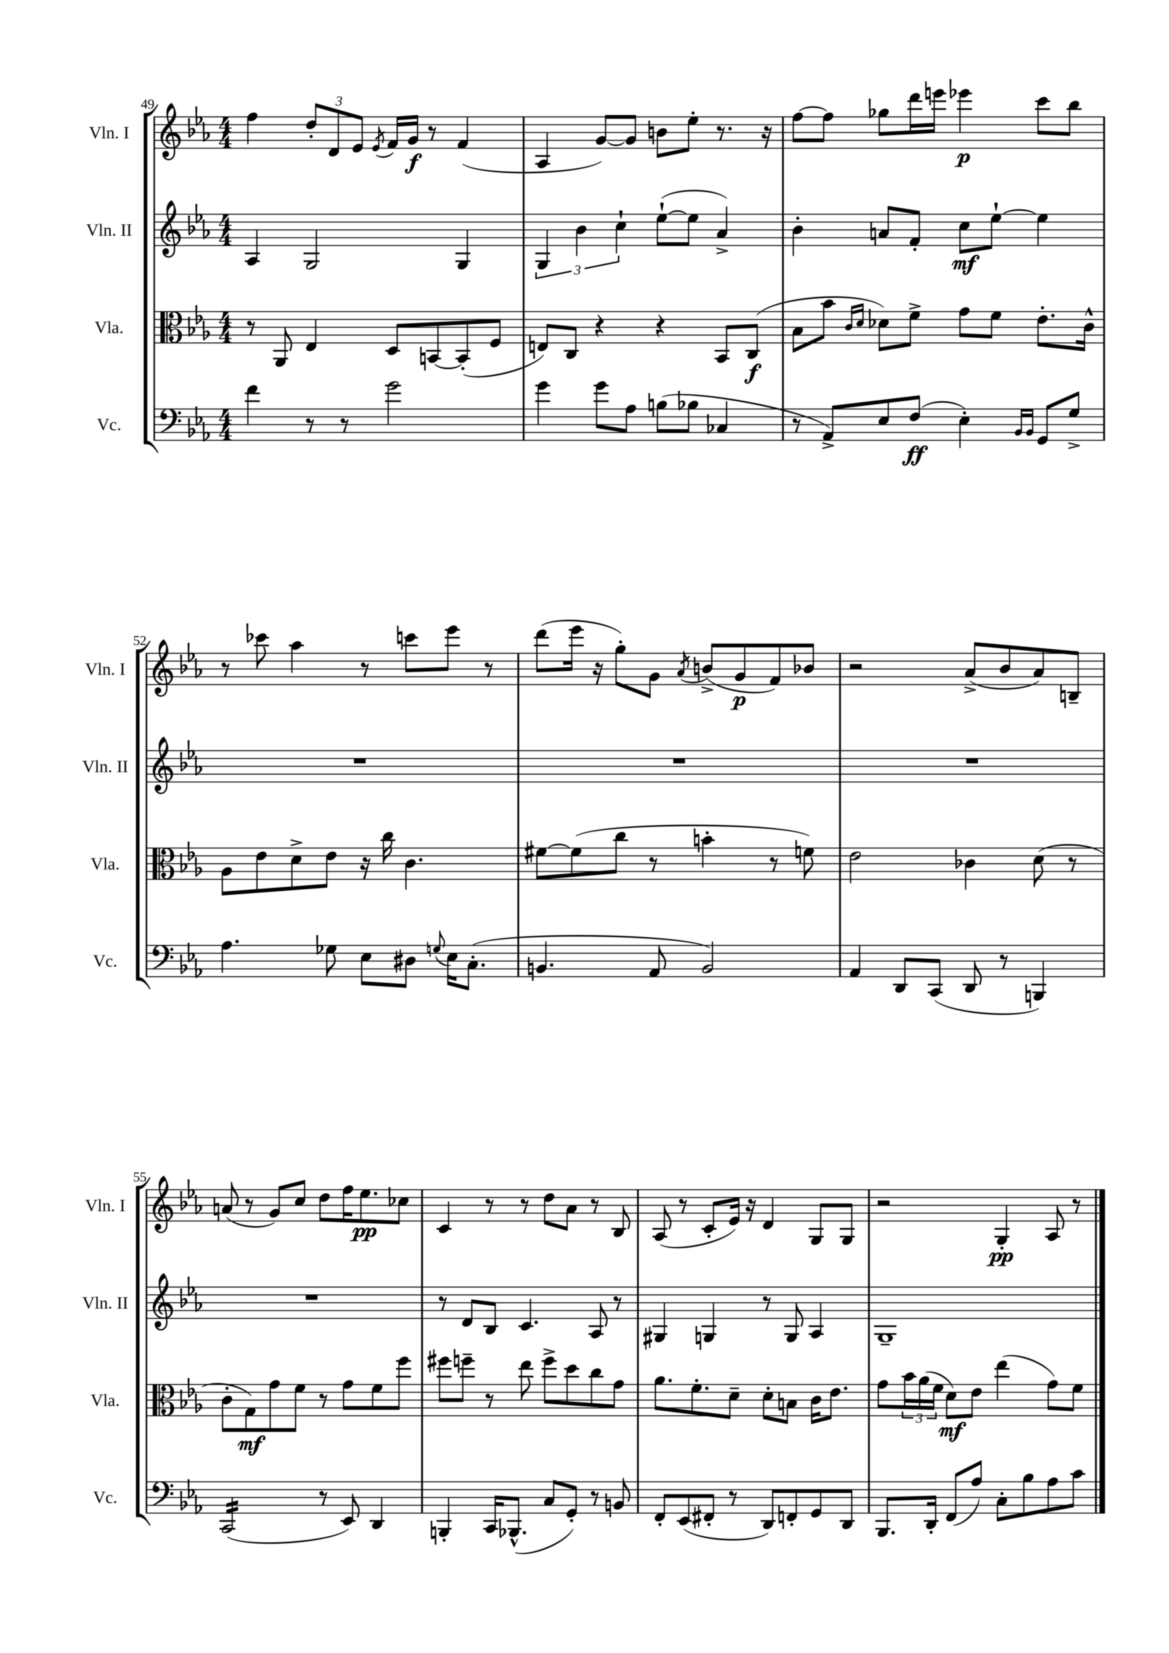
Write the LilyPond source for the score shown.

<<
\new StaffGroup <<
\new Staff = "s0" \with { instrumentName = "Vln. I" shortInstrumentName = "Vln. I" } {
    \clef treble \key ees \major \numericTimeSignature \time 4/4
    f''4 \tuplet 3/2 { d''8-. d'8 ees'8 } \acciaccatura { ees'8 } f'16 g'16\f r8 f'4( |
    aes4 g'8~) g'8 b'8 ees''8-. r8. r16 |
    f''8~ f''8 ges''8 d'''16 e'''16 ees'''4\p c'''8 bes''8 |
    r8 ces'''8 aes''4 r8 c'''8 ees'''8 r8 |
    d'''8( ees'''16 r16 g''8-.) g'8 \acciaccatura { aes'8 } b'8->( g'8\p f'8) bes'8 |
    r2 aes'8->( bes'8 aes'8) b8-- |
    a'8( r8 g'8) c''8 d''8 f''16 ees''8.\pp ces''8 |
    c'4 r8 r8 d''8 aes'8 r8 bes8 |
    aes8( r8 c'8-. ees'16) r16 d'4 g8 g8 |
    r2 g4-.\pp aes8 r8 \bar "|." |
}
\new Staff = "s1" \with { instrumentName = "Vln. II" shortInstrumentName = "Vln. II" } {
    \clef treble \key ees \major \numericTimeSignature \time 4/4
    aes4 g2 g4 |
    \tuplet 3/2 { g4 bes'4 c''4-! } ees''8~-!( ees''8 aes'4->) |
    bes'4-. a'8 f'8-. c''8\mf ees''8~-! ees''4 |
    R1 |
    R1 |
    R1 |
    R1 |
    r8 d'8 bes8 c'4. aes8 r8 |
    gis4 g4 r8 g8 aes4 |
    g1-- \bar "|." |
}
\new Staff = "s2" \with { instrumentName = "Vla." shortInstrumentName = "Vla." } {
    \clef alto \key ees \major \numericTimeSignature \time 4/4
    r8 aes,8 ees4 d8 b,8~ b,8-.( f8 |
    e8) c8 r4 r4 bes,8 c8\f( |
    bes8 bes'8 \grace { c'16 d'16 } des'8) f'8-> g'8 f'8 ees'8.-. c'16-^ |
    aes8 ees'8 d'8-> ees'8 r16 c''16 c'4. |
    fis'8~ fis'8( c''8 r8 b'4-. r8 f'8) |
    ees'2 ces'4 d'8( r8 |
    c'8-. g8\mf) g'8 f'8 r8 g'8 f'8 f''8 |
    fis''8 f''8-- r8 ees''8 f''8-> d''8 c''8 g'8 |
    aes'8. f'8.-. d'8-- d'8-. b8 c'16 ees'8. |
    g'8 \tuplet 3/2 { bes'16 aes'16( f'16 } d'8\mf) ees'8 ees''4( g'8) f'8 \bar "|." |
}
\new Staff = "s3" \with { instrumentName = "Vc." shortInstrumentName = "Vc." } {
    \clef bass \key ees \major \numericTimeSignature \time 4/4
    f'4 r8 r8 g'2 |
    g'4 g'8 aes8 b8( bes8 ces4 |
    r8 aes,8->) ees8 f8\ff( ees4-.) \grace { bes,16 bes,16 } g,8 g8-> |
    aes4. ges8 ees8 dis8 \appoggiatura { g8 } ees16 c8.-.( |
    b,4. aes,8 b,2) |
    aes,4 d,8 c,8( d,8 r8 b,,4) |
    c,2:16( r8 ees,8) d,4 |
    b,,4-. c,16 bes,,8.-^( c8 g,8-.) r8 b,8 |
    f,8-. ees,8( fis,8-. r8 d,8) f,8-. g,8 d,8 |
    bes,,8. d,16-. f,8( aes8) c8-. bes8 aes8 c'8 \bar "|." |
}
>>
>>
\layout { \context { \Score currentBarNumber = #49 } }
